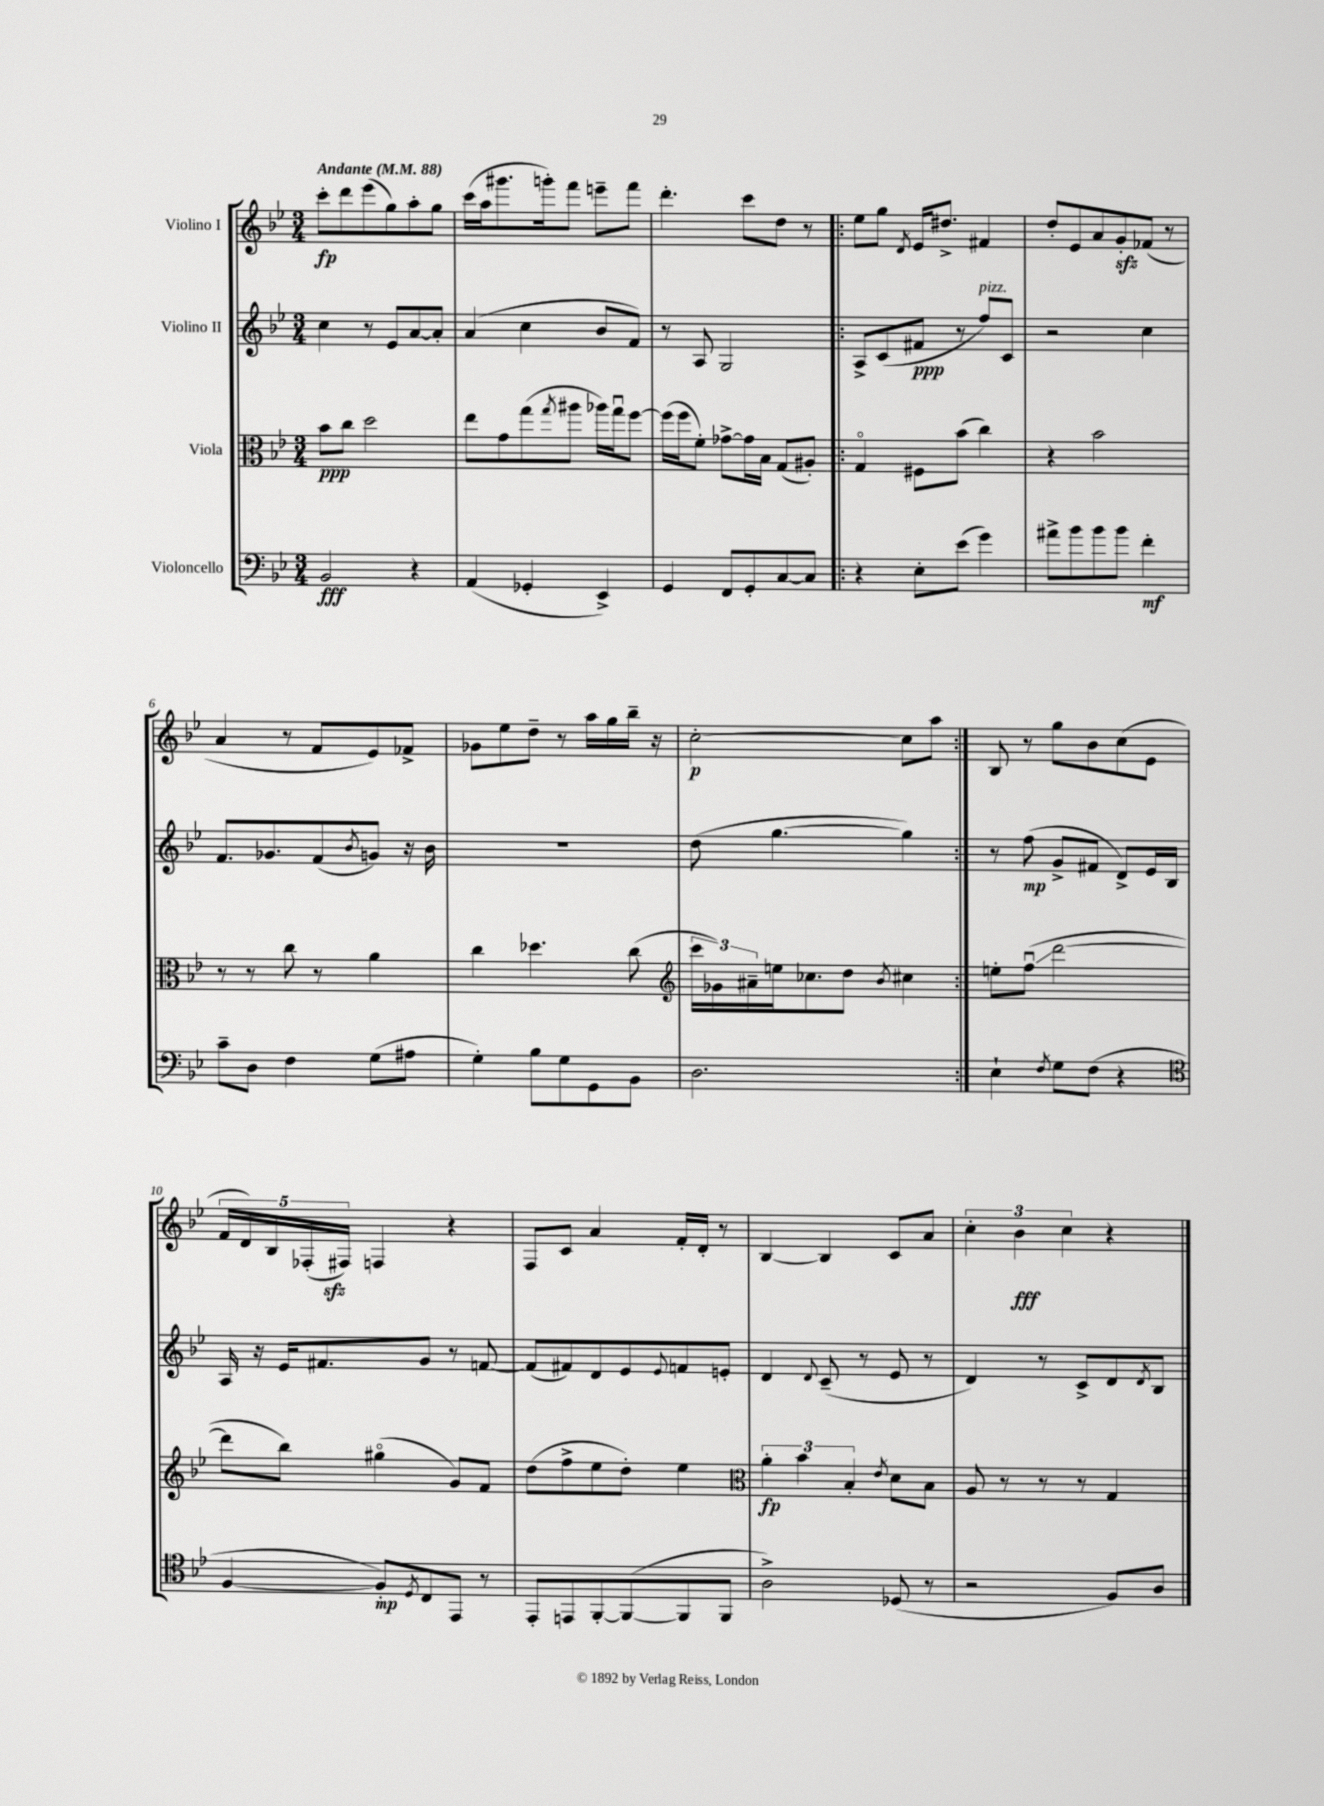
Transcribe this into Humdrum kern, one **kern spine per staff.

**kern	**kern	**kern	**kern
*staff4	*staff3	*staff2	*staff1
*clefF4	*clefC3	*clefG2	*clefG2
*k[b-e-]	*k[b-e-]	*k[b-e-]	*k[b-e-]
*M3/4	*M3/4	*M3/4	*M3/4
*MM88	*MM88	*MM88	*MM88
2BB-	8b-	4cc	8ccc'
.	8cc	.	8ddd
.	2dd	8r	(8eee-
.	.	8e-	8gg)
4r	.	[8a	8aa'
.	.	8a']	8gg
=	=	=	=
(4AA	8ee-	(4a	(16ccc
.	.	.	16aa
.	8g	.	8.ggg#
4GG-'	(8gg	4cc	.
.	.	.	16ggg')
.	8qgg	.	.
.	8aa#	.	8fff
4EE-^)	16aa-)	8b-	8eee~
.	16ggu	.	.
.	[8ff	8f)	8fff
=	=	=	=
4GG	(16ff]	8r	4.ddd'
.	16ff	.	.
.	8f')	8A	.
8FF	[8g-^	2G	.
8GG'	16g-]	.	8ccc
.	16B-	.	.
[8C	(8G	.	8dd
8C]	8A#')	.	8r
=!|:	=!|:	=!|:	=!|:
4r	4Go	8A^	8ee-
.	.	(8c	8gg
.	.	.	8qd
8E-'	8F#	8f#	16e-
.	.	.	8.dd#^
(8e-	(8b-	8r	.
4g)	4cc)	8ff)	4f#
.	.	8c	.
=	=	=	=
8a#^	4r	2r	8dd'
8b-	.	.	8e-
8b-	2b-	.	8a
8b-	.	.	8g'
4f'	.	4cc	(8f-
.	.	.	8r
=	=	=	=
8c~	8r	8.f	4a
8D	8r	.	.
.	.	8.g-	.
4F	8cc	.	8r
.	8r	(8f	8f
.	.	8qb-	.
(8G	4a	8g)	8e-)
8A#	.	16r	8f-^
.	.	16b-	.
=	=	=	=
4G')	4cc	2.r	8g-
.	.	.	8ee-
8B-	4.dd-	.	8dd~
8G	.	.	8r
8GG	.	.	16aa
.	.	.	16gg
8BB-	(8cc	.	16bb-~
.	.	.	16r
=	=	=	=
*	*clefG2	*	*
2.D	24ccc	(8dd	[2cc'
.	24g-)	.	.
.	24a#~	.	.
.	16ee	[4.gg	.
.	8.cc-	.	.
.	8dd	.	.
.	8qb-	.	.
.	4cc#	4gg])	8cc]
.	.	.	8aa
=:|!	=:|!	=:|!	=:|!
4E-`	8ee'	8r	8B-
.	(8ffu	(8ff	8r
8qF	.	.	.
8G	[2ddd	8g^	8gg
(8F	.	8f#	8b-
4r	.	8d^)	(8cc
.	.	16e-	8e-
.	.	16B-	.
=	=	=	=
*clefC4	*	*	*
[4F	8ddd]	16A	20f
.	.	.	20d)
.	.	16r	.
.	.	.	20B-
.	8bb-)	16e-	.
.	.	.	(20F-'
.	.	8.f#	.
.	.	.	20F#)
8F'])	(4gg#o	.	4F
8qD	.	.	.
8C	.	8g	.
8EE-	8g)	8r	4r
8r	8f	[8f	.
=	=	=	=
8EE-'	(8dd	(8f]	8F
8EE	8ff^	8f#)	8c
[8FF'	8ee-	8d	4a
(8FF_	8dd')	8e-	.
.	.	8qqe-	.
8FF]	4ee-	8f	16f'
.	.	.	16d'
8FF	.	8e'	8r
=	=	=	=
*	*clefC3	*	*
2A^)	6a'	4d	[4B-
.	6b-	.	.
.	.	8qqd	.
.	.	(8c~	4B-]
.	6B-'	.	.
.	.	8r	.
.	8qe-	.	.
(8D-	8d	8e-	8c
8r	8B-	8r	8a
=	=	=	=
2r	8A	4d)	6cc'
.	8r	.	.
.	.	.	6b-
.	8r	8r	.
.	.	.	6cc
.	8r	8c^	.
8F)	4G	8d	4r
.	.	8qd	.
8A	.	8B-	.
==	==	==	==
*-	*-	*-	*-
